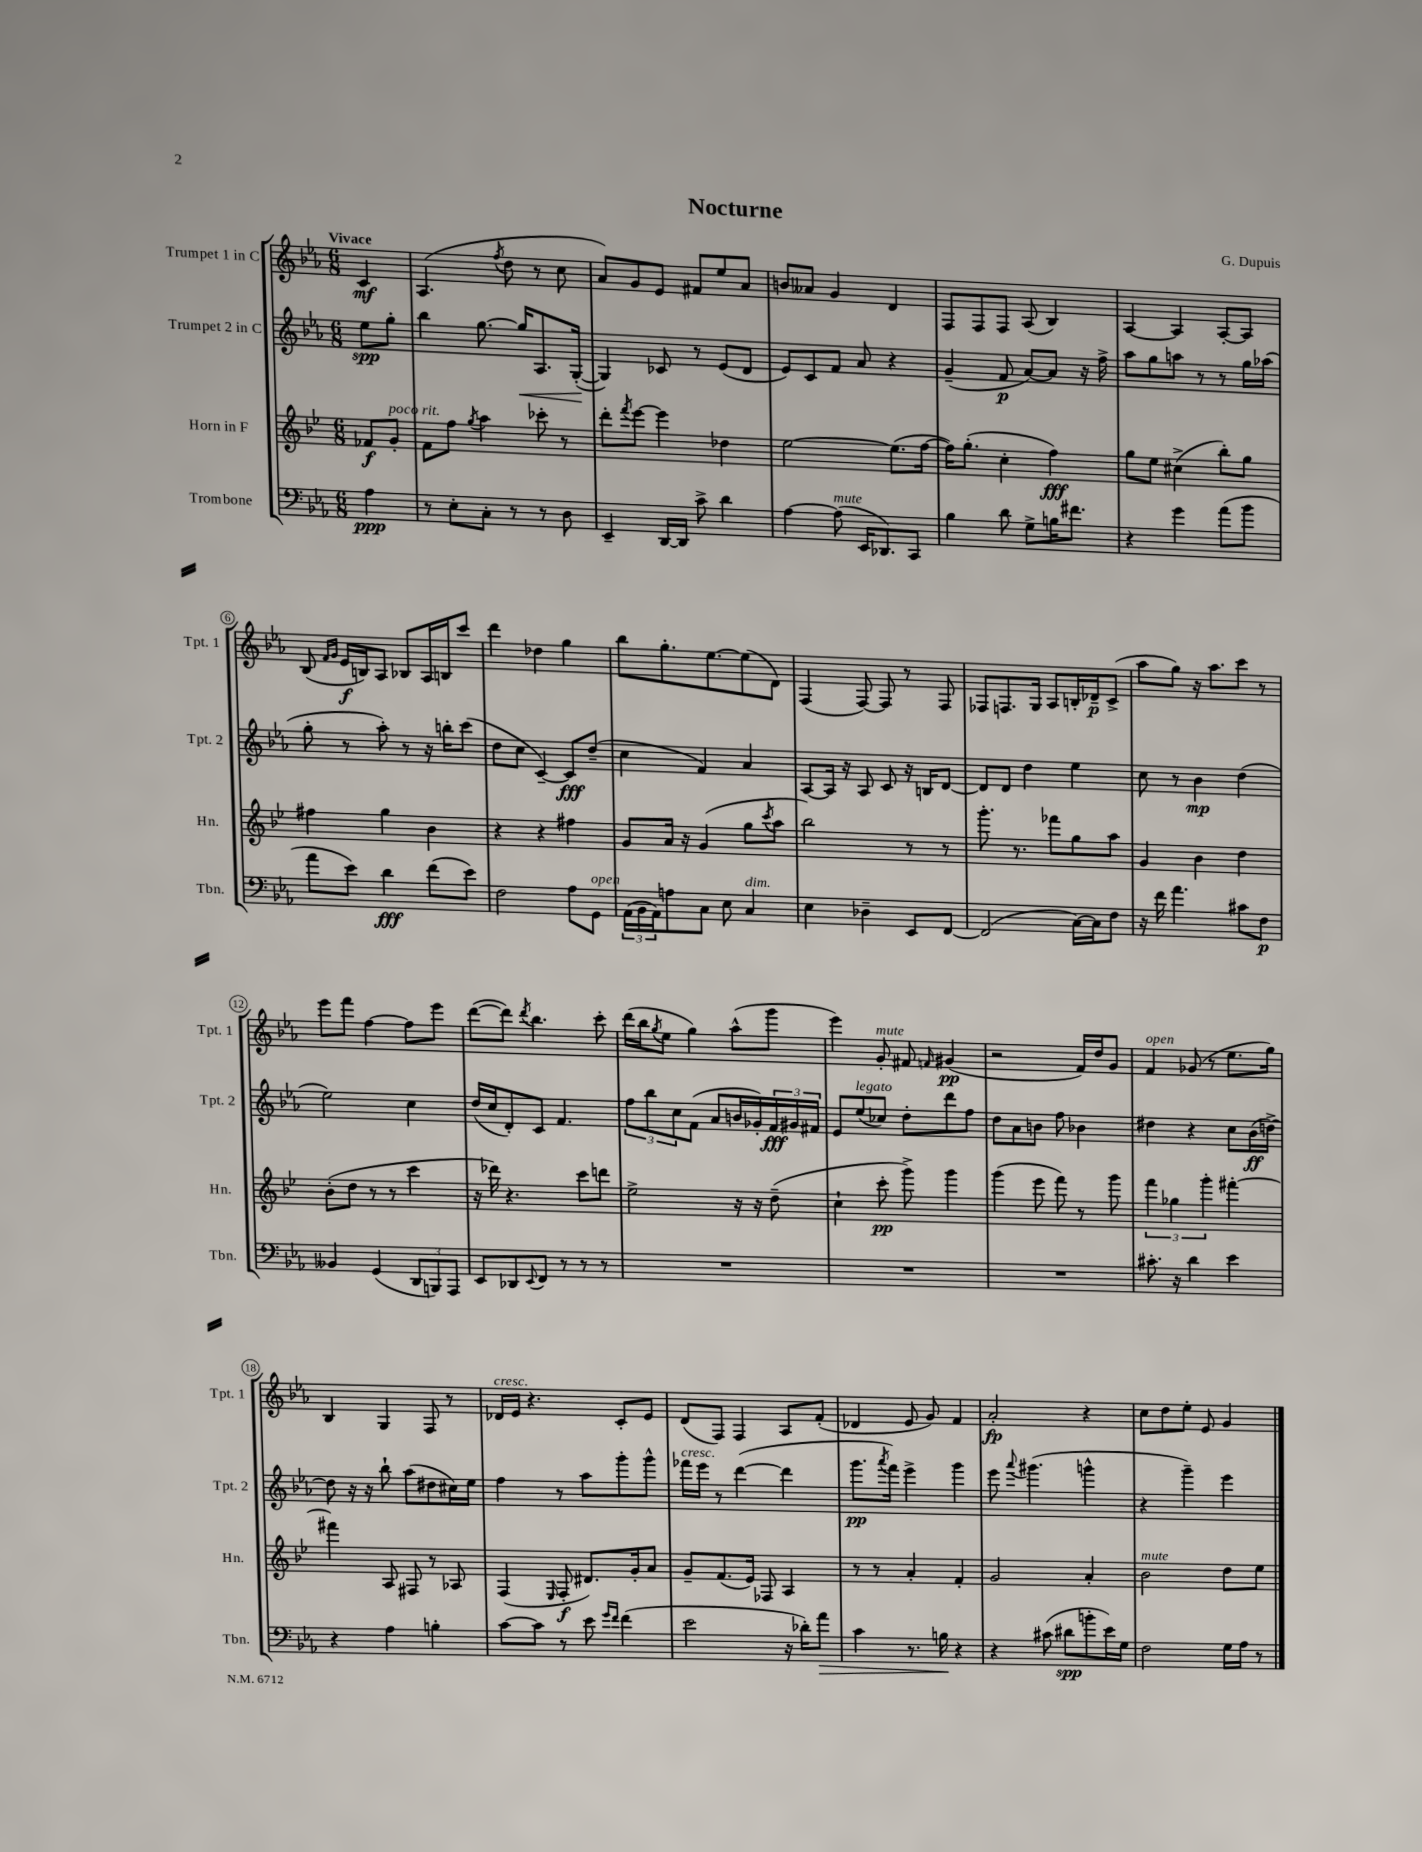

**kern	**kern	**kern	**kern
*staff4	*staff3	*staff2	*staff1
*clefF4	*clefG2	*clefG2	*clefG2
*k[b-e-a-]	*k[b-e-]	*k[b-e-a-]	*k[b-e-a-]
*M6/8	*M6/8	*M6/8	*M6/8
4A-	8f-	8ee-	4c
.	8g'	8gg'	.
=	=	=	=
8r	8f	4bb-	(4.A-
8E-'	8ff	.	.
.	8qgg	.	.
8C'	4aa	[8.gg	.
.	.	.	8qff
8r	.	.	8dd
.	.	16gg]	.
8r	8ccc-'	8.A-	8r
8D	8r	.	8cc
.	.	([16G'	.
=	=	=	=
4EE-~	8ddd'	4G])	8a-)
.	8qfff	.	.
.	[8eee-	.	8g
[16DD	4eee-]	8c-	8e-
16DD]	.	.	.
8c^	.	8r	8f#
4d	4dd-	(8e-	8ee-
.	.	8d	8a-
=	=	=	=
[4A-	[2ee-	8e-)	8b
.	.	8c	8a--
(8A-]	.	8f	4g
16EE-	.	8a-	.
8.DD-)	.	.	.
.	(8.ee-]	4r	4d
8CC	.	.	.
.	[16ff	.	.
=	=	=	=
4B-	16ff])	(4g~	8F
.	(8.gg'	.	.
.	.	.	8F
8d	4cc'	8f	8F
8G^	.	[8a-)	(8A-
16B	4ff)	8a-]	4B-)
8.f#	.	.	.
.	.	16r	.
.	.	16ff^	.
=	=	=	=
4r	8gg	8aa-	[4A-
.	8ee-	8gg	.
4g	(4cc#^	8aa	4A-]
.	.	8r	.
(8a-	8bb-')	8r	[8A-'
8b-	8gg	16gg	8A-]
.	.	(16aa-	.
=	=	=	=
8a-	4ff#	8gg'	(8B-
.	.	.	16qqf
.	.	.	16qqg
8e-)	.	8r	16e-
.	.	.	16B)
4d	4gg	8aa-')	8A-
.	.	8r	8B-
(8f	4b-	16r	16A-
.	.	16bb'	16B
8e-)	.	(8ccc	8ccc
=	=	=	=
2F	4r	8dd	4ddd
.	.	8cc	.
.	4r	[4c~)	4dd-
8A-	4ff#	8c]	4gg
8GG	.	(8dd~	.
=	=	=	=
(24AA-	8g	4cc	8bb-
24BB-	.	.	.
24AA-)	.	.	.
8A	16a	.	8.gg'
.	16r	.	.
8C	(4g	4f)	.
.	.	.	[8.ee-
8E-	.	.	.
4C	8gg	4a-	(8ee-]
.	8qccc	.	.
.	8aa	.	8d)
=	=	=	=
4E-	2bb-)	[8A-	(4F
.	.	16A-]	.
.	.	16r	.
4D-~	.	8A-	[8F)
.	.	8c	8F]
8EE-	8r	16r	8r
.	.	16B	.
[8FF	8r	[8d	8F
=	=	=	=
(2FF]	8.ggg'	8d]	8F-
.	.	8d	8.F
.	8.r	.	.
.	.	4dd	.
.	.	.	16G
.	8fff-	.	8A-
[16C)	8gg	4ee-	16B'
16C]	.	.	16d-~
8F	8aa	.	(8c^
=	=	=	=
16r	4g	8cc	8aa-
16f	.	.	.
4.a-	.	8r	8gg)
.	4b-	4b-	16r
.	.	.	8.aa-
8c#	4dd	(4dd	8ccc
8F	.	.	8r
=	=	=	=
4BB--	(8b-'	2ee-)	8eee-
.	8dd	.	8fff
(4GG	8r	.	[4ff
.	8r	.	.
12DD	4ccc	4cc	8ff]
12BBB)	.	.	.
.	.	.	8eee-
12AAA-	.	.	.
=	=	=	=
8EE-	16r	(16dd	([8ddd
.	16ddd-)	16cc	.
8DD-	4.r	8d')	8ddd])
8qqEE-	.	.	8qddd
8FF	.	8c	4.bb-
8r	.	4.f	.
8r	8ccc	.	.
8r	8ddd	.	8ccc'
=	=	=	=
2.r	2ee-^	12ff	(16ddd
.	.	.	16bb-
.	.	12bb-	.
.	.	.	8qgg
.	.	.	8ee-
.	.	12cc	.
.	.	(8f	4gg)
.	.	8a-	.
.	16r	16b	(8aa-^^
.	16r	16g-')	.
.	(8dd~	24f	8ggg
.	.	24g#	.
.	.	24f#	.
=	=	=	=
2.r	4cc`	8e-	4eee-)
.	.	(8ee-	.
.	8ccc'	8cc-)	8g'
.	8ggg^)	8dd'	8f#
.	.	.	16qqf
.	4ggg	8ddd	(4g#
.	.	8ff	.
=	=	=	=
2.r	(4ggg	8dd	2r
.	.	8a-	.
.	8eee-	8b	.
.	8fff)	8ff	.
.	8r	4b-	16f)
.	.	.	16dd
.	8ggg	.	8g
=	=	=	=
8.c#'	6fff	4dd#	4f
.	6gg-	.	.
16r	.	.	.
4d	.	4r	(8g-
.	6ggg'	.	.
.	.	.	8r
4e-	[4fff#'	8cc	8.ee-
.	.	(16b-	.
.	.	[16dd^)	16gg)
=	=	=	=
4r	4fff#]	8dd]	4B-
.	.	16r	.
.	.	16r	.
4A-	8A	8bb-`	4G
.	8F#	(8aa-	.
4B'	8r	8dd#	8F
.	8A-	16cc#)	8r
.	.	16ee-	.
=	=	=	=
[8c	(4F	4ff	16d-
.	.	.	16e-
8c]	.	.	4.r
.	16qqE-	.	.
8r	8F'	8r	.
8e-	8.d#)	8aa-	.
16qqg	.	.	.
16qqf	.	.	.
(4f	.	8ggg'	8c'
.	16g'	.	.
.	8a	8ggg^^	8e-
=	=	=	=
2e-	8g~	16fff-	(8d
.	.	16eee-	.
.	(8.f	8r	8F)
.	.	([4ddd	4F
.	16e-)	.	.
.	8F-	.	.
16r	4A	4ddd]	8A-
16d-')	.	.	.
8a-	.	.	(8f'
=	=	=	=
4c	8r	8.ggg	4d-
.	8r	.	.
.	.	8qaaa-	.
.	.	16fff)	.
8.r	4a'	4eee-^	8e-
.	.	.	8g)
16B	.	.	.
4r	4f'	4ggg	4f
=	=	=	=
4r	2g	8eee-	2a-'
.	.	8qqaaa-	.
.	.	(4.ggg#	.
(8c#	.	.	.
8d#	.	.	.
8b'	4a'	4ggg^^	4r
16e-)	.	.	.
16G	.	.	.
=	=	=	=
2F	2b-	4r	8cc
.	.	.	8dd
.	.	4ggg~)	8ee-'
.	.	.	8e-
16G	8dd	4eee-	4g
16A-	.	.	.
8r	8ee-	.	.
==	==	==	==
*-	*-	*-	*-
